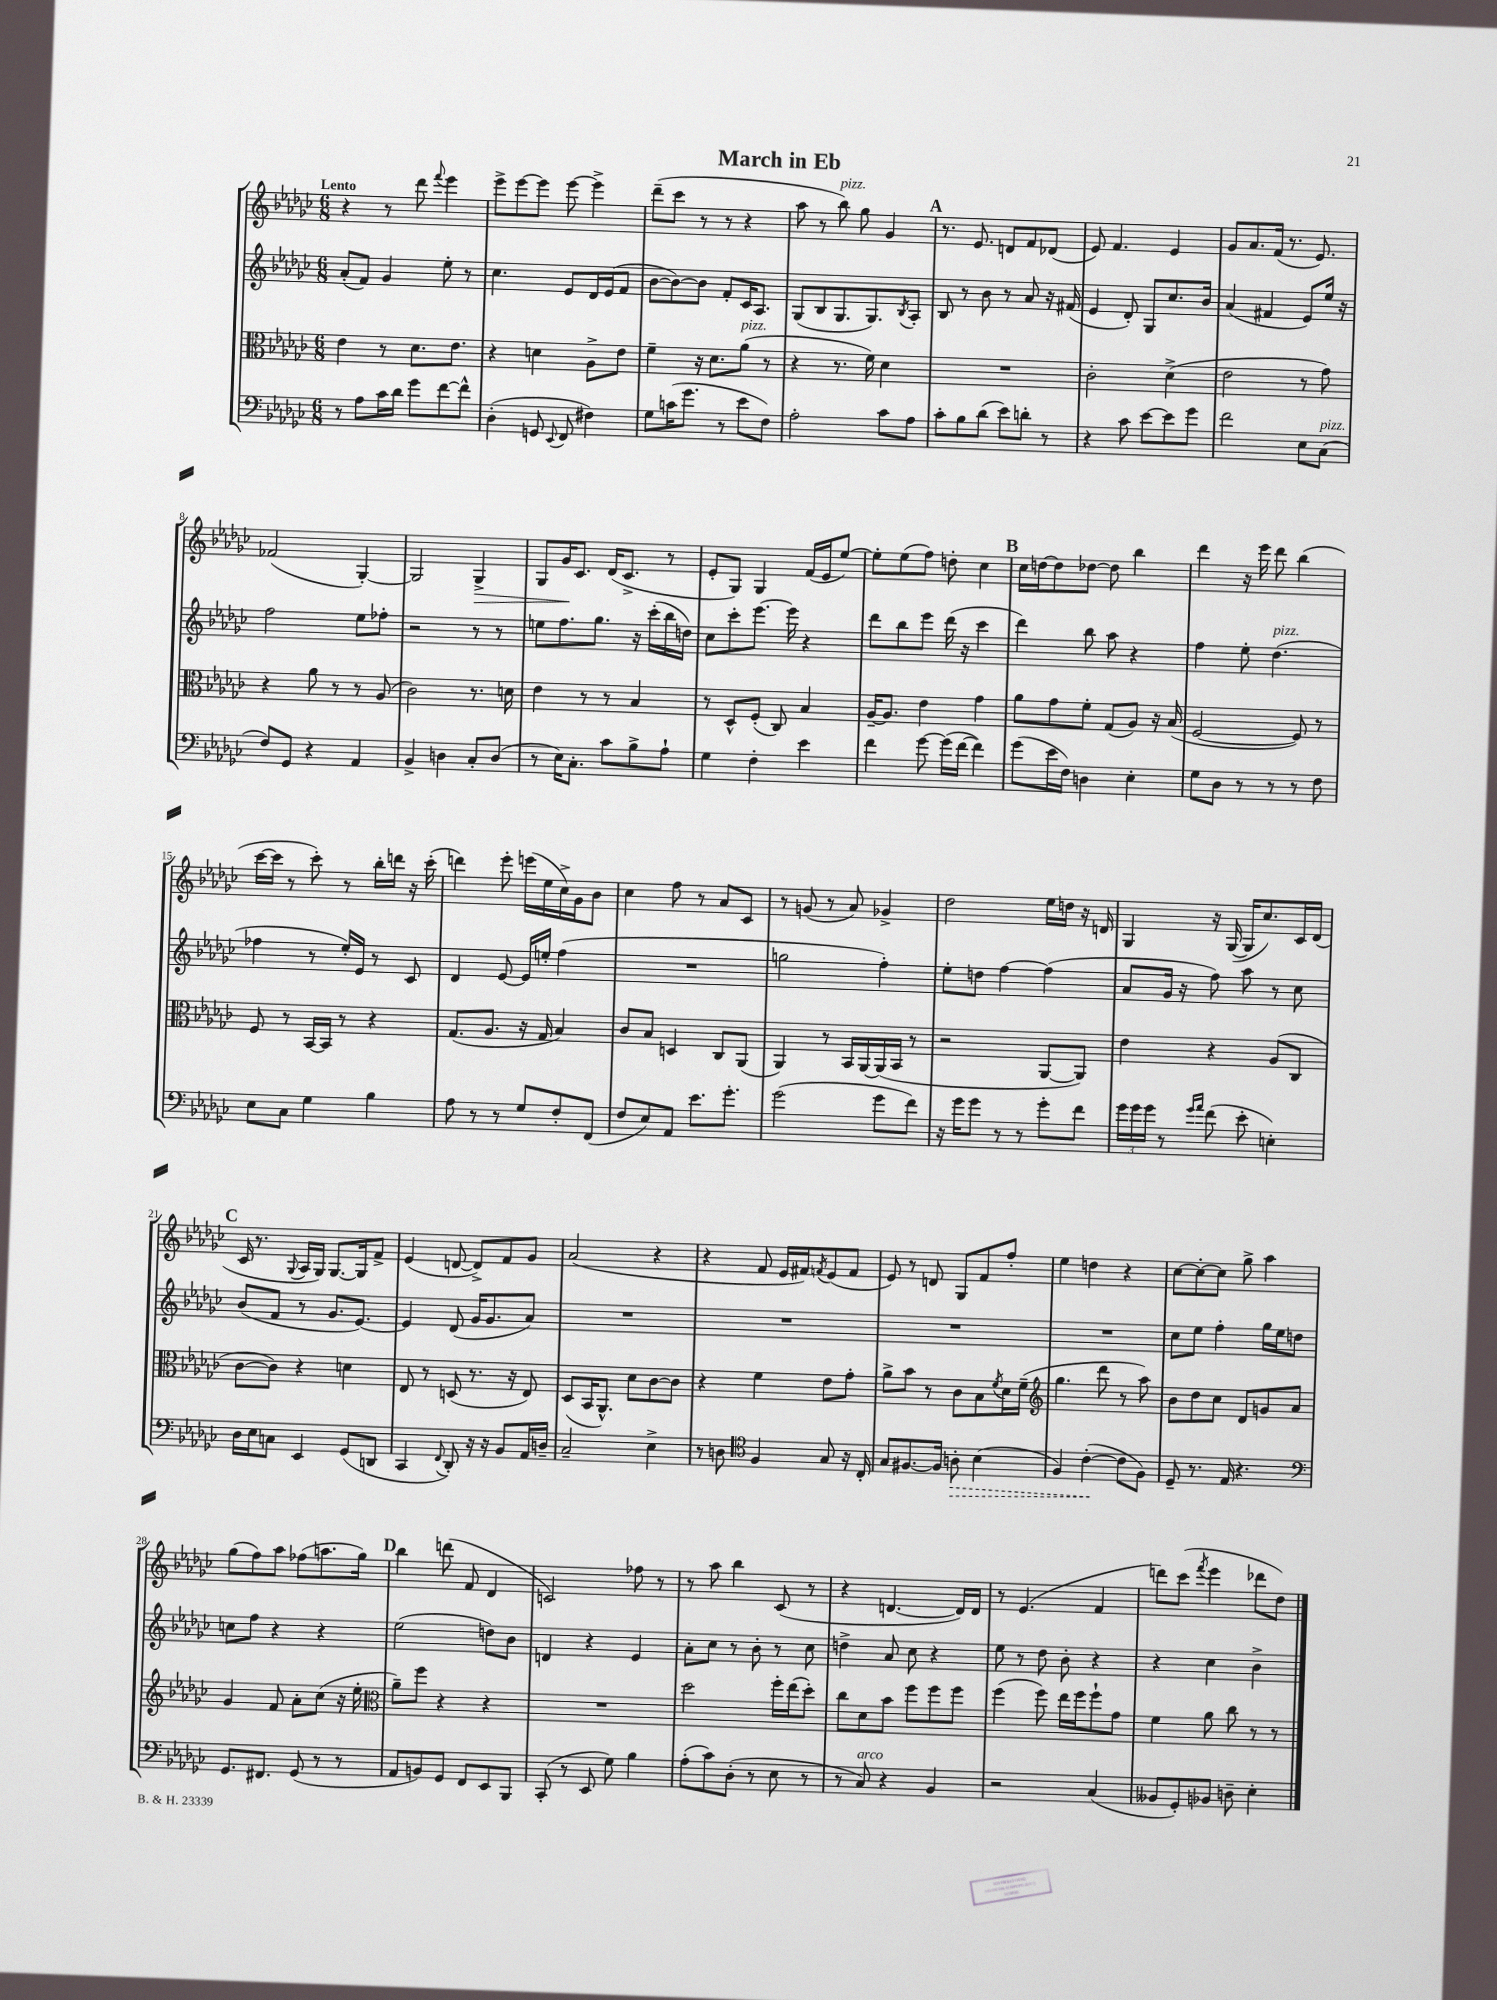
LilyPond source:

\header { title = "March in Eb" }
<<
\new StaffGroup <<
\new Staff = "s0" {
    \clef treble \key ges \major \numericTimeSignature \time 6/8 \tempo "Lento"
    r4 r8 des'''8 \appoggiatura { f'''8 } ees'''4 |
    ees'''8-> ees'''8~ ees'''8 ees'''8~ ees'''4-> |
    des'''8--( ces'''8 r8 r8 r4 |
    aes''8 r8 bes''8^\markup { \italic "pizz." }) ges''8 ges'4 |
    \mark \markup { \bold "A" } r8. ees'8. d'8 f'8 des'8( |
    ees'8) f'4. ees'4 |
    ges'8 aes'8. f'16( r8. ees'8.) |
    fes'2( ges4~-.) |
    ges2 ges4->\> |
    ges8 ges'16\! ces'8. des'16( ces'8.-> r8 |
    ees'8-. ges8) ges4 f'16( ees'16 ees''8~) |
    ees''8-. ees''8( f''8) d''8-. ces''4 |
    \mark \markup { \bold "B" } ces''16 d''16~ d''8 des''8~ des''8 bes''4 |
    des'''4 r16 ees'''16 des'''8 bes''4( |
    ces'''16~ ces'''16 r8 ces'''8-.) r8 bes''16-. d'''16 r16 ces'''16-.( |
    d'''4) ees'''8-. e'''16( ees''16 ces''16->) ges'16 bes'8 |
    ces''4 f''8 r8 aes'8 ces'8 |
    r8 g'8( r8 aes'8) ges'4-> |
    des''2 ees''16 d''16 r16 d'16 |
    ges4 r16 ges16~( ges16 ces''8.) ces'16 des'16( |
    \mark \markup { \bold "C" } ces'16 r8. \appoggiatura { ges8 } aes16 ges16) ges8.~ ges16 f'8-> |
    ees'4( d'8~ d'8->) f'8 ges'8 |
    aes'2( r4 |
    r4 f'8 ees'16 fis'16) \acciaccatura { f'8 } ees'8( f'8 |
    ees'8) r8 d'8 ges8 f'8 f''8-. |
    ees''4 d''4 r4 |
    ces''8~ ces''8~-. ces''8 ges''8-> aes''4 |
    ges''8( f''8) aes''8 fes''8( a''8. ges''16) |
    \mark \markup { \bold "D" } bes''4 d'''8( f'8 des'4 |
    c'2) fes''8 r8 |
    r8 aes''8 bes''4 ces'8( r8 |
    r4 d'4.~ d'16) d'16 |
    r8 ees'4.( f'4 |
    d'''8) ces'''8( \acciaccatura { f'''8 } ees'''4 des'''8 des''8) \bar "|." |
}
\new Staff = "s1" {
    \clef treble \key ges \major \numericTimeSignature \time 6/8
    aes'8-.( f'8) ges'4 ees''8-. r8 |
    ces''4. ees'8 des'16 ees'16( f'8 |
    bes'8~ bes'8~) bes'8 f'8-. ces'16 aes8. |
    ges8( bes8 ges8. ges8.) \acciaccatura { bes8 } aes8-. |
    \mark \markup { \bold "A" } bes8 r8 bes'8 r8 aes'8 r16 fis'16( |
    ees'4 des'8-.) ges8 ces''8. bes'16 |
    aes'4( fis'4 ees'8) ees''16 r16 |
    f''2 ees''8 fes''8-. |
    r2 r8 r8 |
    e''8 f''8. ges''8. r16 ces'''16-.( bes''16 d''16) |
    ces''8 ces'''8-. ees'''8.~ ees'''16 r4 |
    des'''8 bes''8 ees'''8 des'''16( r16 ces'''4 |
    \mark \markup { \bold "B" } des'''4) bes''8 aes''8 r4 |
    f''4 ees''8-. des''4.^\markup { \italic "pizz." }( |
    fes''4 r8 ees''16-.) ees'16 r8 ces'8 |
    des'4 ees'8~ ees'16 e''16-. f''4( |
    R2. |
    g''2 f''4-.) |
    ees''8-. d''8 f''4~ f''4( |
    aes'8 ges'16 r16 f''8) aes''8 r8 ces''8 |
    \mark \markup { \bold "C" } bes'8( f'8 r8 ges'8. ees'8.~) |
    ees'4 des'8( ges'16 ges'8. aes'8) |
    R2. |
    R2. |
    R2. |
    R2. |
    ces''8 ees''8 f''4-. ges''16 ees''16 d''8 |
    c''8 f''8 r4 r4 |
    \mark \markup { \bold "D" } ees''2( d''8) bes'8 |
    d'4 r4 ees'4 |
    aes'8-. ces''8 r8 bes'8-. r8 ces''8 |
    d''4-> aes'8 ces''8 r4 |
    ees''8 r8 des''8 bes'8-. r4 |
    r4 ces''4 bes'4-> \bar "|." |
}
\new Staff = "s2" {
    \clef alto \key ges \major \numericTimeSignature \time 6/8
    ees'4 r8 des'8. ees'8. |
    r4 d'4 aes8-> ees'8 |
    f'4-- r16 des'8. aes'8^\markup { \italic "pizz." }( r8 |
    r4 r8. f'16) des'4 |
    \mark \markup { \bold "A" } R2. |
    ces'2-. des'4->( |
    ees'2 r8 ges'8) |
    r4 aes'8 r8 r8 aes8( |
    ces'2) r8. d'16 |
    ees'4 r8 r8 bes4 |
    r8 des8-^ f8-.( ces8) bes4 |
    aes16~-- aes8. ees'4 ges'4 |
    \mark \markup { \bold "B" } aes'8 ges'8 f'8-. ges8( aes8) r16 bes16( |
    f2~ f8) r8 |
    f8 r8 bes,16~ bes,16 r8 r4 |
    ges8.( aes8. r16 ges16 bes4) |
    ces'8 bes8 d4 ces8 aes,8( |
    aes,4) r8 bes,16 aes,16~ aes,16( bes,16 r8 |
    r2 aes,8~ aes,8) |
    ees'4 r4 aes8( ces8 |
    \mark \markup { \bold "C" } ces'8~ ces'8) r4 d'4 |
    ees8 r8 d8( r8. r16 ees8) |
    des8( bes,16 aes,8.-^) des'8 ces'8~ ces'8 |
    r4 f'4 ees'8 ges'8-. |
    aes'8-> bes'8 r8 ces'8 bes8 \acciaccatura { f'8 } des'16 f'16--( |
    \clef treble ges''4. des'''8 r8 aes''8) |
    bes'8 des''8 ces''8 des'8 g'8 aes'8 |
    ges'4 f'8 aes'8-. ces''8( r16 ees''16-. |
    \mark \markup { \bold "D" } \clef alto aes'8--) f''8 r4 r4 |
    R2. |
    des''2 f''16-. ees''16( des''8-.) |
    ces''8 des'8 bes'8 f''8 f''8 f''8 |
    f''4( f''8) ees''16 f''16 f''8-! ges'8 |
    f'4 aes'8 ces''8 r8 r8 \bar "|." |
}
\new Staff = "s3" {
    \clef bass \key ges \major \numericTimeSignature \time 6/8
    r8 aes8 ces'16 des'16 ges'8 f'8~ f'8-^ |
    des4-.( g,8 \appoggiatura { ees,8 } f,8 fis4) |
    ges8 c'16( ges'8. r8 ees'8 f8) |
    aes2-. ces'8 aes8 |
    \mark \markup { \bold "A" } ces'8-. bes8 des'8( ees'8) d'8-. r8 |
    r4 ces'8 ees'8~ ees'8 ges'8 |
    f'2 ees8 ces8^\markup { \italic "pizz." }( |
    f8) ges,8 r4 aes,4 |
    bes,4-> d4 ces8-. d8( |
    r8 ees16) ces8.-. ces'8 bes8-> aes8-! |
    ges4 f4-. ees'4 |
    f'4 ges'8~ ges'16( f'16~ f'4) |
    \mark \markup { \bold "B" } ges'8( ees'16 f16) d4 ees4-. |
    ges8 des8 r8 r8 r8 f8 |
    ees8 ces8 ges4 bes4 |
    aes8 r8 r8 ges8 f8-. f,8( |
    f8 ees8) aes,8 ees'8. ges'8.-. |
    ges'2( ges'8 f'8) |
    r16 ges'16 ges'8 r8 r8 ges'8-. f'8 |
    \tuplet 3/2 { ges'16 ges'16 ges'16 } r8 \grace { ges'16 aes'16 } f'8( ees'8-. e4-.) |
    \mark \markup { \bold "C" } des16 ees16 c8 ees,4 ges,8( d,8 |
    ces,4 \appoggiatura { f,8 } des,8-.) r16 r16 bes,8 aes,16 d16-- |
    ces2-- ees4-> |
    r8 d8 \clef tenor f4 ges8 r16 ces16-. |
    ges8 fis8.~ fis16 \once \override Hairpin.style = #'dashed-line a8-.\> bes4( |
    f4) ces'4~-.\!( ces'8 f8) |
    des8-- r8. ees16 r4. |
    \clef bass ges,8. fis,8. ges,8( r8 r8 |
    \mark \markup { \bold "D" } aes,8 b,8) ges,8 f,8 ees,8 bes,,8 |
    ces,8-.( r8 ees,8 ges8) bes4 |
    aes8-.( ces'8) des8-.( r8 ees8 r8 |
    r8 ces8^\markup { \italic "arco" }) r4 bes,4 |
    r2 ces4( |
    beses,8 ges,8-.) bes,8 d8-- ees4-. \bar "|." |
}
>>
>>
